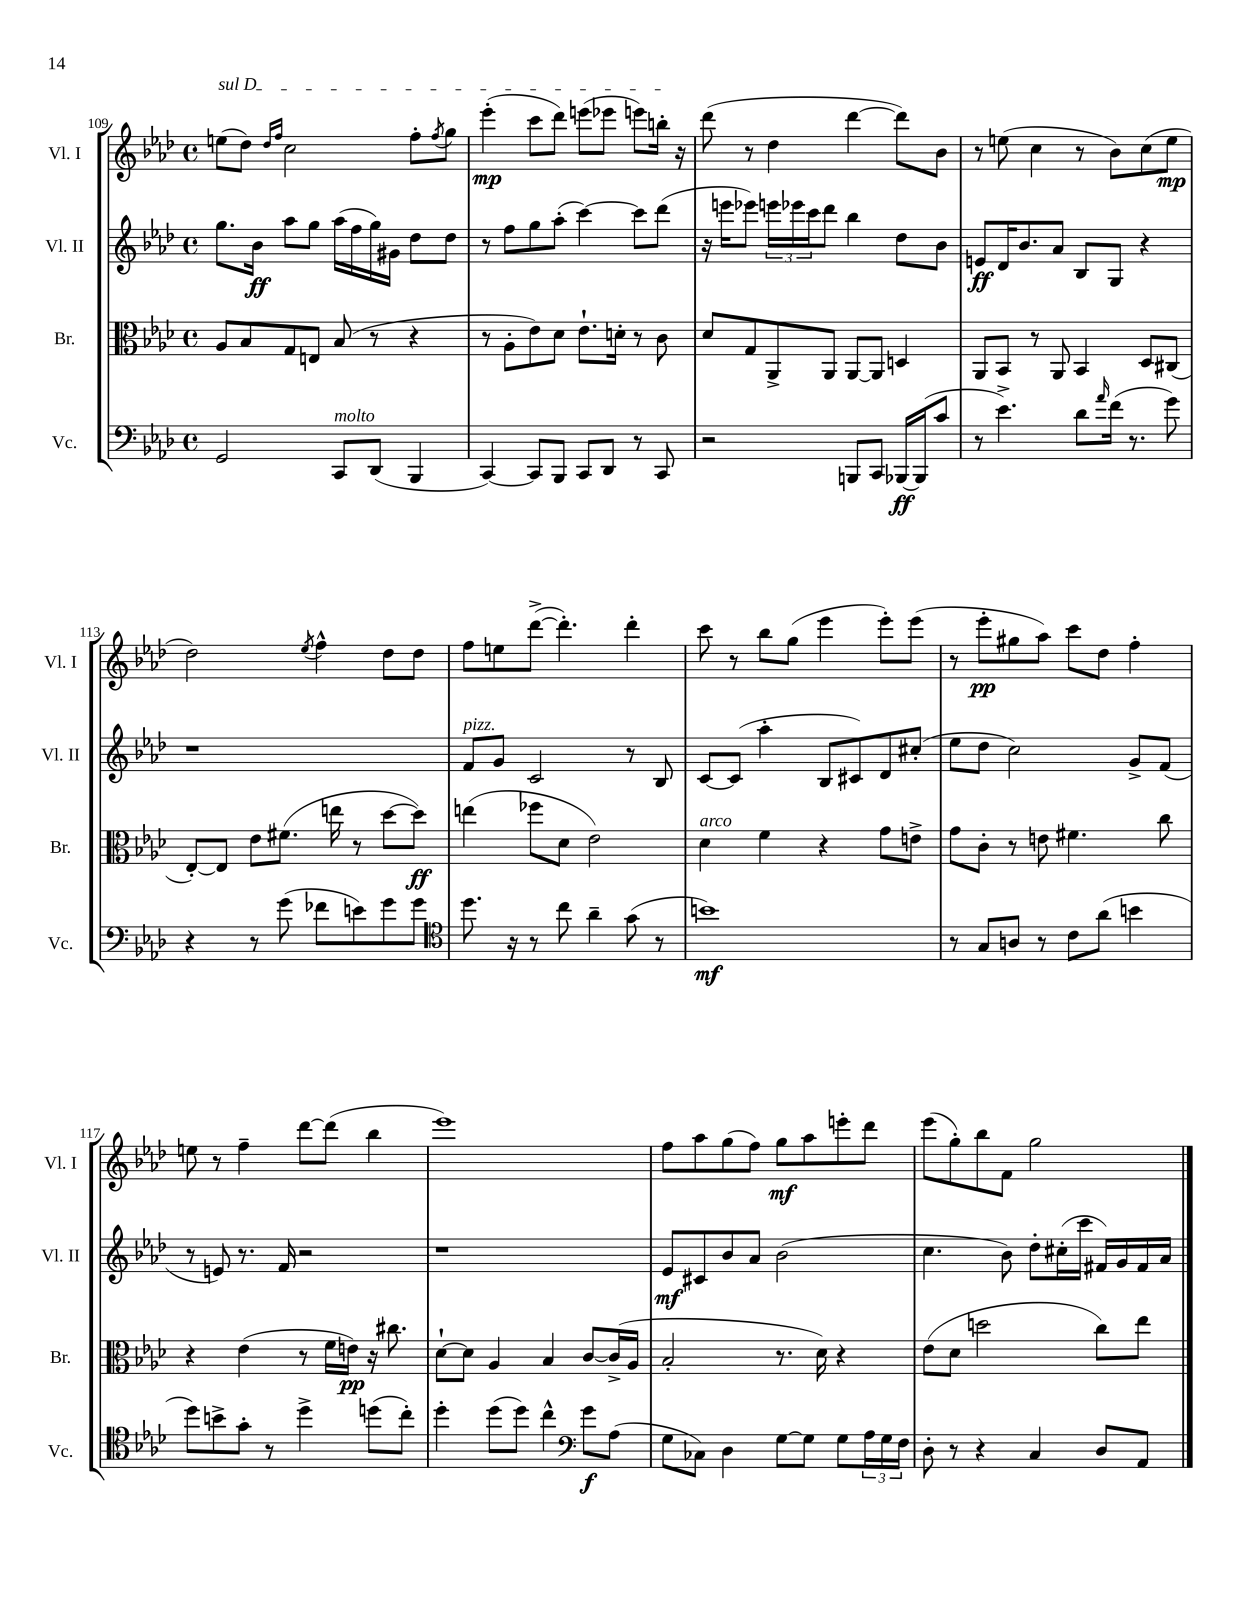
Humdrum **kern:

**kern	**kern	**kern	**kern
*staff4	*staff3	*staff2	*staff1
*clefF4	*clefC3	*clefG2	*clefG2
*k[b-e-a-d-]	*k[b-e-a-d-]	*k[b-e-a-d-]	*k[b-e-a-d-]
*M4/4	*M4/4	*M4/4	*M4/4
*met(c)	*met(c)	*met(c)	*met(c)
2GG	8A-	8.gg	(8ee
.	8B-	.	8dd-)
.	.	16b-	.
.	.	.	16qqdd-
.	.	.	16qqff
.	8G	8aa-	2cc
.	8E	8gg	.
8CC	(8B-	(16aa-	.
.	.	16ff	.
(8DD-	8r	16gg)	.
.	.	16g#	.
4BBB-	4r	8dd-	8ff'
.	.	.	8qff
.	.	8dd-	8gg
=	=	=	=
[4CC)	8r	8r	(4eee-'
.	8A-'	8ff	.
8CC]	8e-)	8gg	8ccc
8BBB-	8d-	(8aa-'	8ddd-)
8CC	8.e-`	[4ccc)	(8eee
8DD-	.	.	8eee-
.	16d'	.	.
8r	8r	8ccc]	8eee)
8CC	8c	(8ddd-	16bb'
.	.	.	16r
=	=	=	=
2r	8d-	16r	(8ddd-
.	.	16eee	.
.	8G	8eee-)	8r
.	8AA-^	24eee	4dd-
.	.	24eee-	.
.	.	24ccc	.
.	8AA-	8ddd-	.
8BBB	[8AA-	4bb-	[4ddd-
8CC	8AA-]	.	.
[16BBB-	4D	8dd-	8ddd-])
(16BBB-]	.	.	.
8c	.	8b-	8b-
=	=	=	=
8r	8AA-	8e	8r
4.e-^)	8BB-	16d-	(8ee
.	.	8.b-	.
.	8r	.	4cc
.	8AA-	8a-	.
8d-	4BB-	8B-	8r
16qqa-	.	.	.
(16f	.	8G	8b-)
8.r	.	.	.
.	8D-	4r	(8cc
8g)	(8C#	.	8ee
=	=	=	=
4r	[8E-')	1r	2dd-)
.	8E-]	.	.
8r	8e-	.	.
(8g	(8.f#	.	.
.	.	.	8qee-
8f-	.	.	4ff^^
.	16ee	.	.
8e)	8r	.	.
8g	[8dd-	.	8dd-
8g	8dd-])	.	8dd-
=	=	=	=
*clefC4	*	*	*
8.dd-	(4ee	8f	8ff
.	.	8g	8ee
16r	.	.	.
8r	8ff-	2c	([8ddd-^
8cc	8d-	.	4.ddd-'])
4a-~	2e-)	.	.
(8g	.	8r	4ddd-'
8r	.	8B-	.
=	=	=	=
1b)	4d-	[8c	8ccc
.	.	(8c]	8r
.	4f	4aa-'	8bb-
.	.	.	(8gg
.	4r	8B-	4eee-
.	.	8c#)	.
.	8g	8d-	8eee-')
.	8e^	(8cc#'	(8eee-
=	=	=	=
8r	8g	8ee-	8r
8G	8c'	8dd-	8eee-'
8A	8r	2cc)	8gg#
8r	8e	.	8aa-)
8c	4.f#	.	8ccc
(8a-	.	.	8dd-
4b	.	8g^	4ff'
.	8cc	(8f	.
=	=	=	=
8dd-)	4r	8r	8ee
8b^	.	8e)	8r
8g'	(4e-	8.r	4ff~
8r	.	.	.
.	.	16f	.
4dd-^	8r	2r	[8ddd-
.	16f	.	(8ddd-]
.	16e)	.	.
(8dd	16r	.	4bb-
.	8.cc#	.	.
8cc')	.	.	.
=	=	=	=
4dd-'	[8d-`	1r	1eee-)
.	8d-]	.	.
(8dd-	4A-	.	.
8dd-)	.	.	.
4cc^^	4B-	.	.
*clefF4	*	*	*
8g	[8c	.	.
(8A-	(16c^]	.	.
.	16A-	.	.
=	=	=	=
8G	2B-'	8e-	8ff
8C-)	.	8c#	8aa-
4D-	.	8b-	(8gg
.	.	8a-	8ff)
[8G	8.r	(2b-	8gg
8G]	.	.	8aa-
.	16d-)	.	.
8G	4r	.	8eee'
24A-	.	.	8ddd-
24G	.	.	.
24F	.	.	.
=	=	=	=
8D-'	(8e-	4.cc	(8eee-
8r	8d-	.	8gg')
4r	2dd	.	8bb-
.	.	8b-)	8f
4C	.	8dd-'	2gg
.	.	(16cc#'	.
.	.	16ccc	.
8D-	8cc)	16f#)	.
.	.	16g	.
8AA-	8ee-	16f#	.
.	.	16a-	.
==	==	==	==
*-	*-	*-	*-
